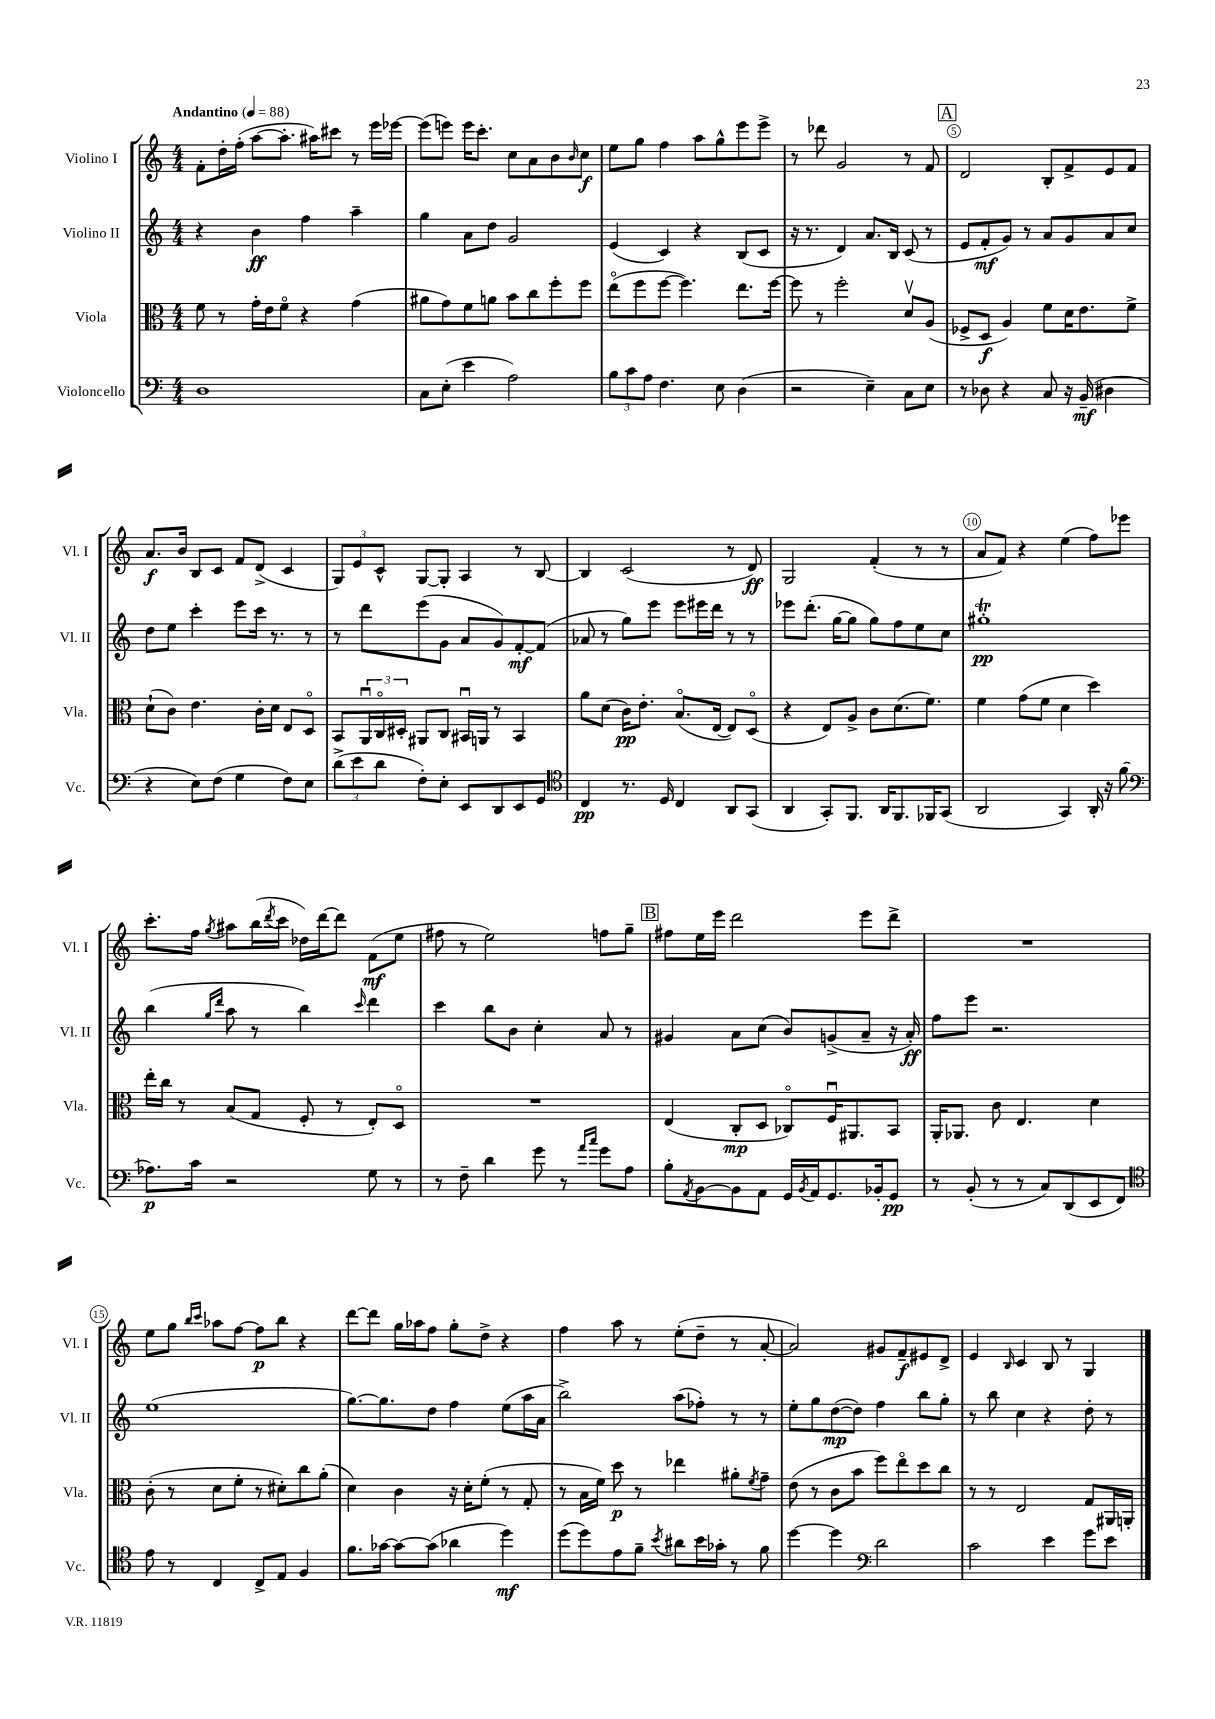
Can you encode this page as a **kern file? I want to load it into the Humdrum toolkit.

**kern	**kern	**kern	**kern
*staff4	*staff3	*staff2	*staff1
*clefF4	*clefC3	*clefG2	*clefG2
*k[]	*k[]	*k[]	*k[]
*M4/4	*M4/4	*M4/4	*M4/4
*MM88	*MM88	*MM88	*MM88
1D	8f	4r	8f'
.	8r	.	16dd'
.	.	.	(16ff'
.	16g'	4b	[8aa
.	16e	.	.
.	8fo	.	8.aa']
.	4r	4ff	.
.	.	.	16aa#)
.	.	.	8ccc#
.	(4g	4aa~	8r
.	.	.	16eee
.	.	.	[16eee-
=	=	=	=
8C	8a#	4gg	(8eee-]
(8E'	8g)	.	8eee)
4e	8f	8a	16eee
.	.	.	8.ccc'
.	8a	8dd	.
2A)	8b	2g	8cc
.	8cc	.	8a
.	8ff'	.	8b
.	.	.	16qqb
.	8ff	.	8cc
=	=	=	=
12B	(8eeo	(4e	8ee
12c	.	.	.
.	8ff	.	8gg
12A	.	.	.
4.F	[8ff	4c)	4ff
.	4.ff])	.	.
.	.	4r	8aa
8E	.	.	8gg^^
(4D	8.ee	(8B	8eee
.	.	8c	8eee^
.	[16ff	.	.
=	=	=	=
2r	8ff]	16r	8r
.	.	8.r	.
.	8r	.	8ddd-
.	2ff'	4d)	2g
4E~)	.	8.a	.
.	.	16B	.
8C	8dv	(8c	8r
8E	(8A	8r	8f
=	=	=	=
8r	8F-^	8e	2d
8D-	8D	8f'	.
4r	4A)	8g)	.
.	.	8r	.
8C	8f	8a	8B'
16r	16d	8g	8f^
(16BB~	8.e	.	.
4D#	.	8a	8e
.	8f^	8cc	8f
=	=	=	=
4r	(8d`	8dd	8.a
.	8c)	8ee	.
.	.	.	16b
8E)	4.e	4ccc'	8B
(8F	.	.	8c
4G	.	8eee	8f
.	16c'	16ccc	(8d^
.	16d	8.r	.
8F)	8E	.	4c
8E	8Do	8r	.
=	=	=	=
(12d^	8BB	8r	12G)
12e	.	.	12e
.	24AAu	8ddd	.
12d	24Co	.	12c^^
.	24D#'	.	.
8F')	8AA#	(8eee	[8G
8E'	8C	8g	8G']
8EE	16BB#u	8a	4A
.	16AA	.	.
8DD	8r	8g)	.
8EE	4BB#	[8f'	8r
8GG	.	(8f]	[8B
=	=	=	=
*clefC4	*	*	*
4C	8a	8a-	4B]
.	(8d	8r	.
8.r	16c)	8gg)	(2c
.	8.e'	.	.
.	.	8eee	.
16D	.	.	.
4C	(8.Bo	8eee	.
.	.	16eee#	.
.	[16E	16ddd	.
8AA	8E])	8r	8r
(8GG	(8Do	8r	8d)
=	=	=	=
4AA	4r	8eee-	2G
.	.	(8.ddd'	.
8GG')	8E)	.	.
.	.	[16gg	.
8.FF	8A^	8gg]	.
.	8c	8gg)	(4f'
16AA	.	.	.
8.FF	(8.d	8ff	.
.	.	8ee	8r
16FF-	8.f)	.	.
(8GG	.	8cc	8r
=	=	=	=
2AA	4f	1gg#'	8a
.	.	.	8f)
.	(8g	.	4r
.	8f	.	.
4GG)	4d	.	(4ee
16AA'	4dd)	.	8ff)
16r	.	.	.
(8f	.	.	8eee-
=	=	=	=
*clefF4	*	*	*
8.A-)	16ee'	(4bb	8.ccc'
.	16cc	.	.
.	8r	.	.
16c	.	.	16ff
.	.	16qqgg	.
.	.	16qqddd	8qgg
2r	(8B	8aa	8aa#
.	8G	8r	(16bb
.	.	.	8qddd
.	.	.	16ccc
.	8F'	4bb)	16dd-)
.	.	.	[16ddd
.	8r	.	8ddd]
.	.	16qqccc	.
8G	8E')	4ddd	(8f
8r	8Do	.	8ee
=	=	=	=
8r	1r	4ccc	8ff#
8F~	.	.	8r
4d	.	8bb	2ee)
.	.	8b	.
8g	.	4cc'	.
8r	.	.	.
16qqa	.	.	.
16qqcc	.	.	.
8g	.	8a	8ff
8A	.	8r	8gg~
=	=	=	=
8B'	(4E	4g#	8ff#
8qAA	.	.	.
[8BB	.	.	16ee
.	.	.	16eee
8BB]	8C'	8a	2ddd
8AA	8D	(8cc	.
16GG	8C-o)	8b)	.
8qBB	.	.	.
16AA	.	.	.
8.GG	16Fu	(8g^	.
.	8.AA#	.	.
.	.	8a~	8eee
16BB-'	.	.	.
8GG	8BB	16r	8ddd^
.	.	16a')	.
=	=	=	=
8r	16AA'	8ff	1r
.	8.AA-	.	.
(8BB'	.	8eee	.
8r	8c	2.r	.
8r	4.E	.	.
8C)	.	.	.
(8DD	.	.	.
8EE	4d	.	.
8FF)	.	.	.
=	=	=	=
*clefC4	*	*	*
8e	(8c'	(1ee	8ee
8r	8r	.	8gg
.	.	.	16qqbb
.	.	.	16qqccc
4C	8d	.	8aa-
.	8f'	.	[8ff
8C^	8r	.	8ff]
8E	8d#')	.	8bb
4F	8cc	.	4r
.	(8a'	.	.
=	=	=	=
8.f	4d)	[8.gg)	[8ddd
.	.	.	8ddd]
[16g-	.	8.gg]	.
8g-_	4c	.	16gg
.	.	.	16aa-
(8g-]	.	8dd	8ff
4a-	16r	4ff	8gg'
.	16d'	.	.
.	(8f'	.	8dd^
4dd)	8r	(8ee	4r
.	8G'	16aa	.
.	.	16a	.
=	=	=	=
(8dd	8r	2bb^)	4ff
8dd)	16B	.	.
.	16f)	.	.
8e	8dd	.	8aa
8f~	8r	.	8r
8qb	.	.	.
8a#	4ee-	(8aa	(8ee'
16b	.	8ff-')	8dd~
16g-'	.	.	.
8r	8a#'	8r	8r
.	8qf	.	.
8f	8g~	8r	[8a'
=	=	=	=
[4dd	(8e	8ee'	2a])
.	8r	8gg	.
4dd]	8c	([8dd	.
.	8b	8dd])	.
*clefF4	*	*	*
2d	8ff)	4ff	8g#
.	8eeo	.	8f~
.	8dd	8bb	8e#
.	8cc	8gg'	8d^
=	=	=	=
2c	8r	8r	4e
.	8r	8bb	.
.	.	.	16qqB
.	2E	4cc	4c
4e	.	4r	8B
.	.	.	8r
8g	8G	8dd'	4G
8e	16AA#	8r	.
.	16AA'	.	.
==	==	==	==
*-	*-	*-	*-
